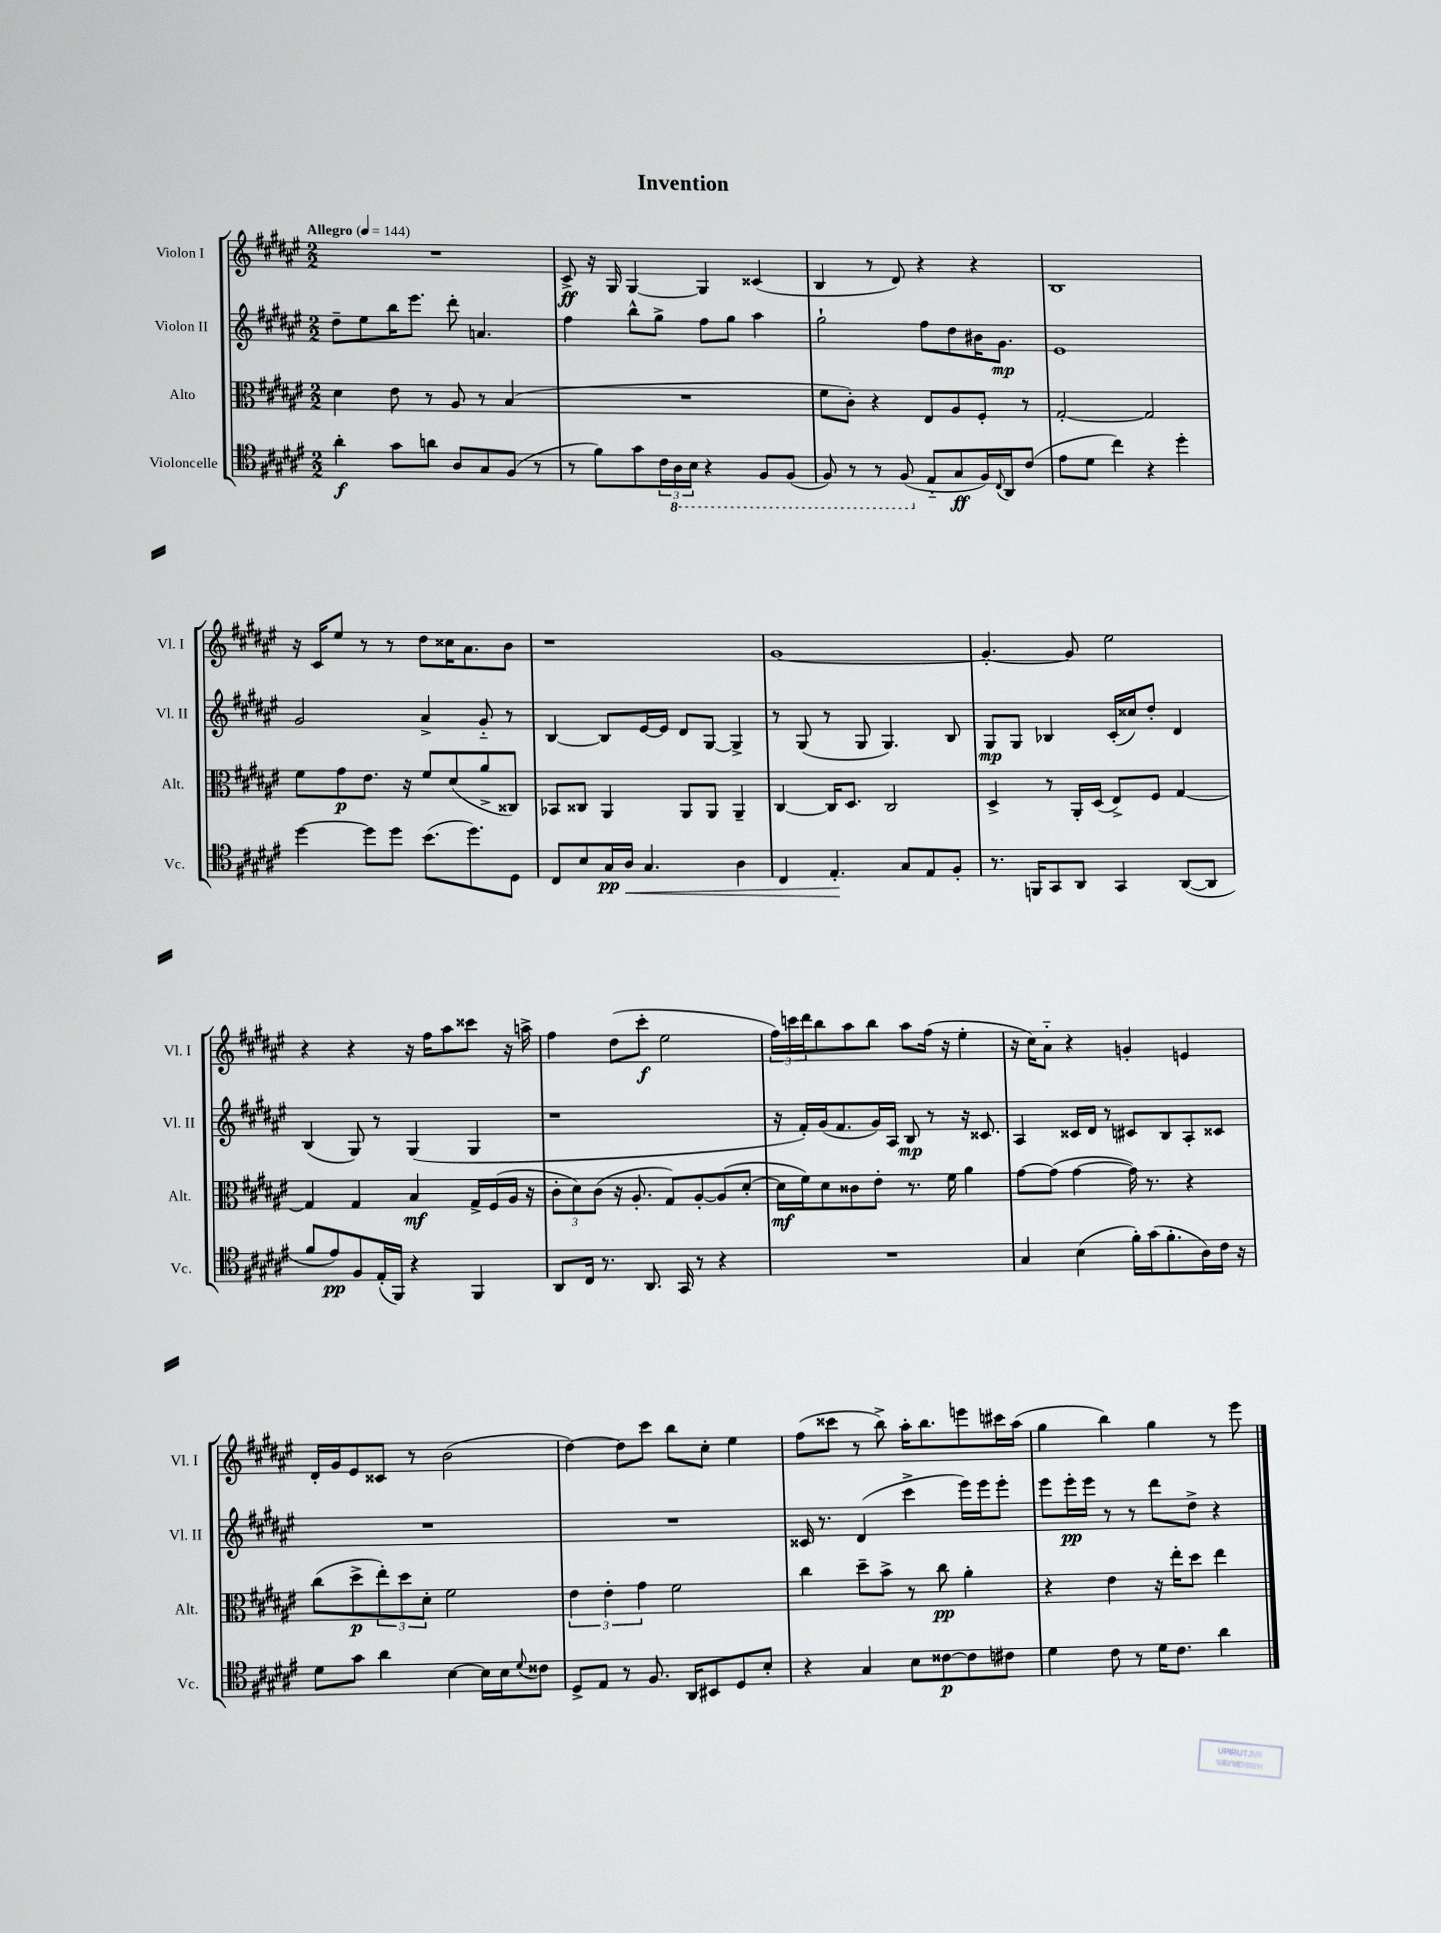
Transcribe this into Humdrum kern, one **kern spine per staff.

**kern	**kern	**kern	**kern
*staff4	*staff3	*staff2	*staff1
*clefC4	*clefC3	*clefG2	*clefG2
*k[f#c#g#d#a#e#]	*k[f#c#g#d#a#e#]	*k[f#c#g#d#a#e#]	*k[f#c#g#d#a#e#]
*M2/2	*M2/2	*M2/2	*M2/2
*MM144	*MM144	*MM144	*MM144
4a#'	4d#	8dd#~	1r
.	.	8ee#	.
8g#	8e#	16bb	.
.	.	8.eee#	.
8a	8r	.	.
8A#	8A#	8ddd#'	.
8G#	8r	4.a	.
(8F#	(4B	.	.
8r	.	.	.
=	=	=	=
8r	1r	4ff#	8c#^
8f#)	.	.	16r
.	.	.	16G#
8g#	.	8bb^^	[4G#
24c#	.	8gg#^	.
24AA#	.	.	.
24BB	.	.	.
4r	.	8ff#	4G#]
.	.	8gg#	.
8FF#	.	4aa#	(4c##
(8FF#	.	.	.
=	=	=	=
8FF#)	8f#	2gg#`	4B
8r	8c#')	.	.
8r	4r	.	8r
(8FF#	.	.	8d#)
8E#'~	8E#	8ff#	4r
8G#	8A#	8dd#	.
16F#)	8F#'	16b#	4r
8qqC#	.	.	.
16AA#	.	8.g#	.
(8c#	8r	.	.
=	=	=	=
8e#	[2G#'	1e#	1B
8d#	.	.	.
4cc#)	.	.	.
4r	2G#]	.	.
4dd#'	.	.	.
=	=	=	=
[4dd#	8f#	2g#	16r
.	.	.	16c#
.	8g#	.	8ee#
8dd#]	8.e#	.	8r
8dd#	.	.	8r
.	16r	.	.
(8.b	8f#	4a#^	8dd#
.	(8d#	.	16cc##
8.dd#)	.	.	8.a#
.	8a#^	8g#'~	.
8D#	8C##)	8r	8b
=	=	=	=
8C#	8BB-	[4B	1r
8B	8C##	.	.
16G#	4AA#	8B]	.
16A#	.	.	.
4.G#	.	[16e#	.
.	.	16e#]	.
.	8AA#	8d#	.
.	8AA#	[8G#	.
4A#	4AA#~	4G#^]	.
=	=	=	=
4C#	[4C#	8r	[1g#
.	.	(8G#	.
4.E#'	16C#]	8r	.
.	8.D#	.	.
.	.	8G#	.
.	2C#	4.G#)	.
8G#	.	.	.
8E#	.	.	.
8F#'	.	8B	.
=	=	=	=
8.r	4D#^	8G#	4.g#'_
.	.	8G#	.
16FF	.	.	.
8GG#	8r	4B-	.
8AA#	16AA#'	.	8g#]
.	(16D#	.	.
4GG#	8E#^)	(16c#'	2ee#
.	.	16cc##)	.
.	8F#	8dd#'	.
([8AA#	[4G#	4d#	.
8AA#]	.	.	.
=	=	=	=
8f#	4G#]	(4B	4r
8e#)	.	.	.
8F#	4G#	8G#)	4r
(16E#'	.	8r	.
16FF#)	.	.	.
4r	4B	(4G#	16r
.	.	.	16ff#
.	.	.	8aa#
4FF#	16G#^	4G#	8ccc##
.	(16F#	.	.
.	16A#	.	16r
.	16r	.	16aa^
=	=	=	=
8AA#	12c#'	1r	4ff#
.	12d#)	.	.
16C#	.	.	.
.	(12c#	.	.
8.r	.	.	.
.	16r	.	(8dd#
.	8.A#'	.	.
8.AA#	.	.	8ccc#'
.	8G#)	.	2ee#
16GG#	.	.	.
8r	[8A#'	.	.
4r	(8A#]	.	.
.	[8d#'	.	.
=	=	=	=
1r	16d#]	16r	24ff#)
.	.	.	24ccc
.	16f#)	16f#')	.
.	.	.	24ddd#
.	8d#	(16g#	8bb
.	.	8.f#	.
.	8c##	.	8aa#
.	8e#'	16g#)	8bb
.	.	16A#	.
.	8.r	8B	8aa#
.	.	8r	(16ff#
.	16f#	.	16r
.	4a#	16r	4ee#'
.	.	8.c##	.
=	=	=	=
4G#	[8g#	4A#	16r
.	.	.	16cc#)
.	(8g#]	.	8a#'~
(4B	[4g#	16c##	4r
.	.	16d#	.
.	.	8r	.
16f#')	16g#])	8c#	4g'
(16g#	8.r	.	.
8.f#'	.	8B	.
.	4r	8A#'	4e
16A#)	.	.	.
16c#	.	8c##	.
16r	.	.	.
=	=	=	=
8d#	(8cc#	1r	16d#'
.	.	.	16g#
8g#	8dd#^	.	8e#
4a#	12ee#')	.	8c##
.	12dd#	.	.
.	.	.	8r
.	12d#'	.	.
[4B	2f#	.	(2b
16B]	.	.	.
16B	.	.	.
8qqd#	.	.	.
8c##	.	.	.
=	=	=	=
8D#^	6e#	1r	[4dd#)
8E#	.	.	.
.	6e#'	.	.
8r	.	.	8dd#]
.	6g#	.	.
8.F#	.	.	8ccc#
.	2f#	.	8bb
16AA#	.	.	.
8BB#	.	.	8cc#'
8D#	.	.	4ee#
8B'	.	.	.
=	=	=	=
4r	4cc#	16c##	(8ff#
.	.	8.r	.
.	.	.	8ccc##
4G#	8dd#~	(4d#	8r
.	8b^	.	8bb^)
8B	8r	4ccc#^	16aa#'
.	.	.	8.bb
[8c##	8cc#	.	.
8c##]	4a#'	16eee#)	8eee
.	.	16eee#	.
8c#	.	8eee#'	16ccc#
.	.	.	(16aa#
=	=	=	=
4d#	4r	8eee#	4gg#
.	.	16eee#'	.
.	.	16eee#	.
8c#	4e#	8r	4bb)
8r	.	8r	.
16d#	16r	8ddd#	4gg#
8.c#	16ee#'	.	.
.	8dd#	8dd#^	.
4a#	4ee#	4r	8r
.	.	.	8eee#
==	==	==	==
*-	*-	*-	*-
